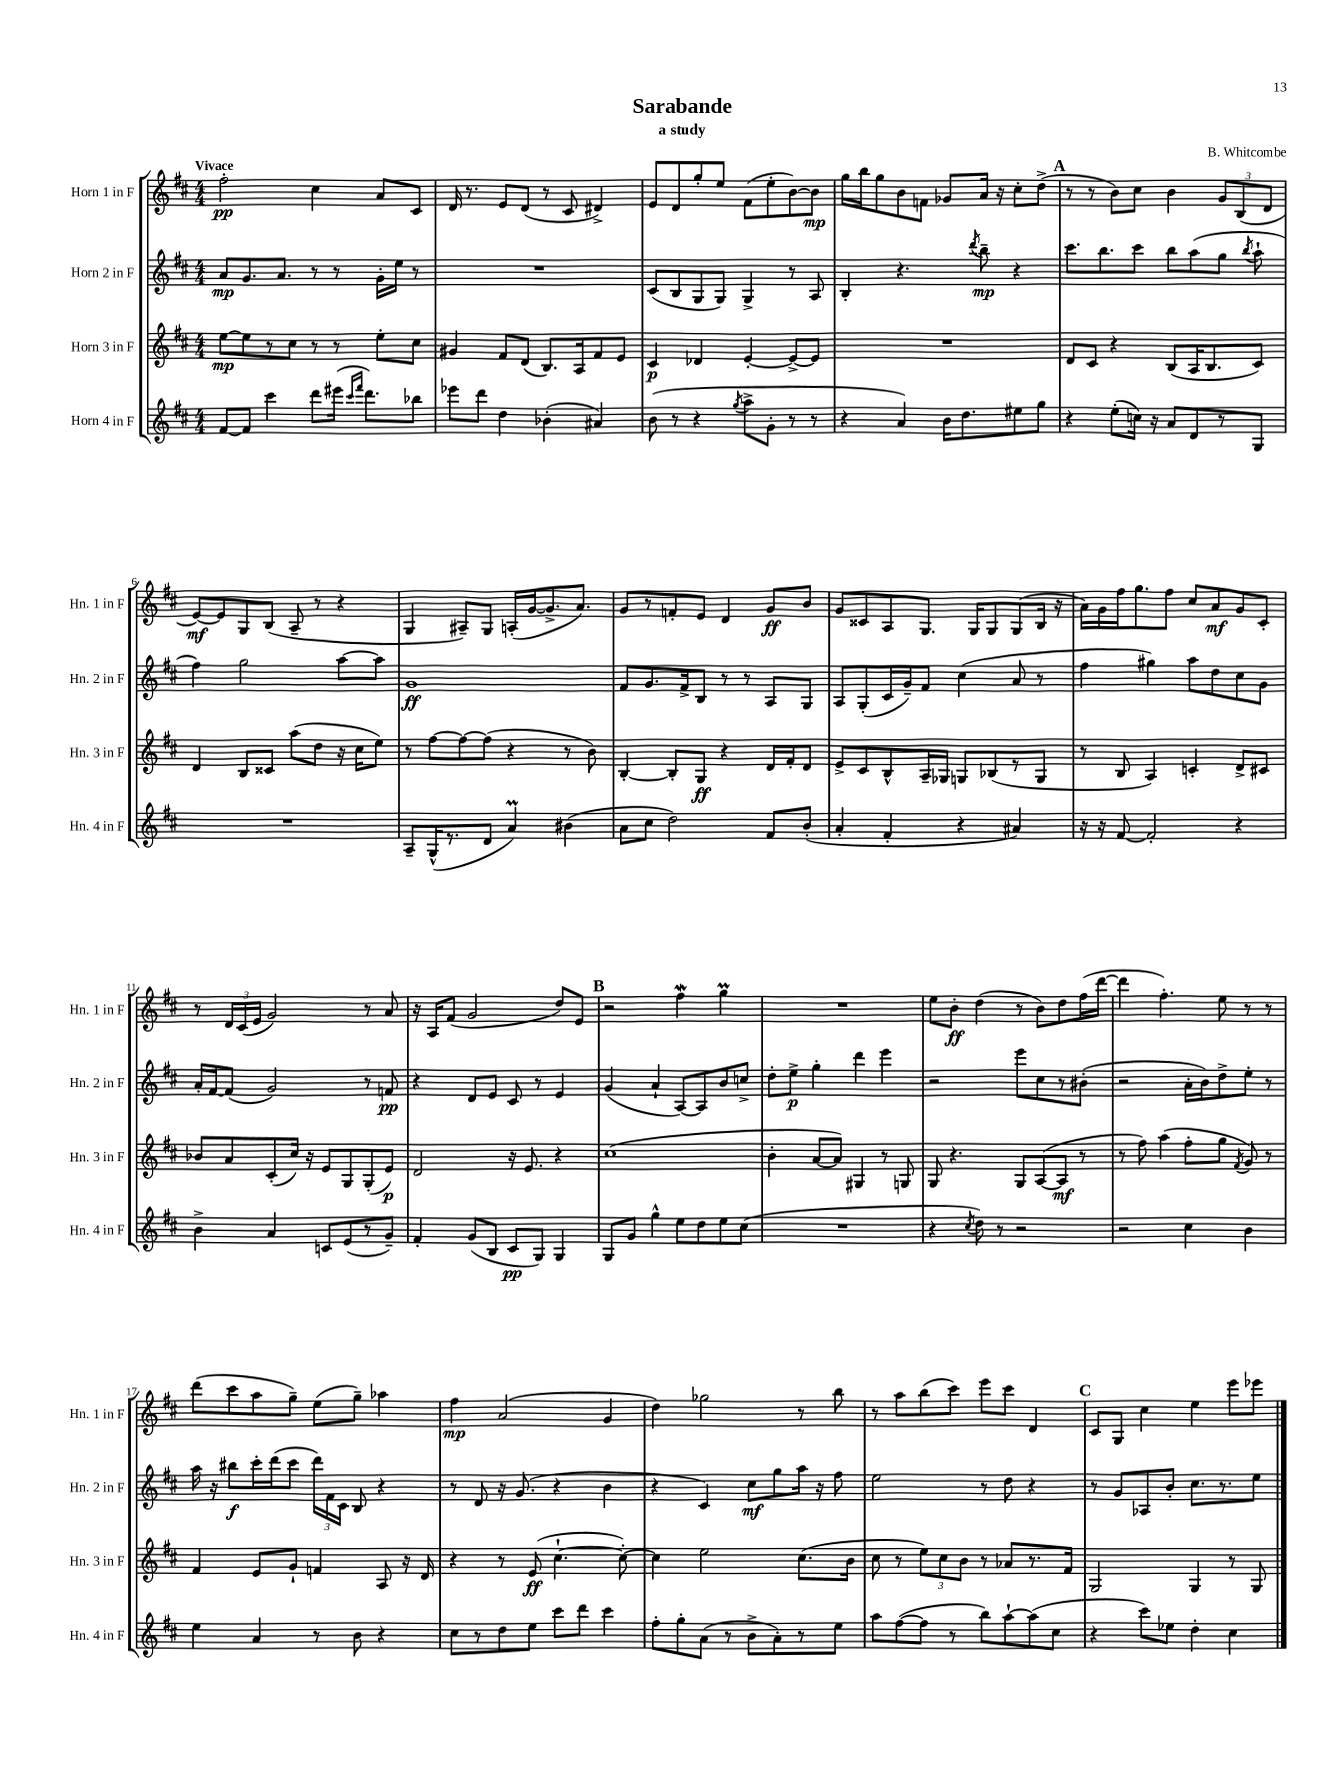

**kern	**kern	**kern	**kern
*staff4	*staff3	*staff2	*staff1
*clefG2	*clefG2	*clefG2	*clefG2
*k[f#c#]	*k[f#c#]	*k[f#c#]	*k[f#c#]
*M4/4	*M4/4	*M4/4	*M4/4
[8f#/L	[8ee\L	8a/L	2ff#'\
8f#/]J	8ee\]	8.g/	.
4ccc#\	8r	.	.
.	.	8.a/J	.
.	8cc#\J	.	.
8ddd\L	8r	8r	4cc#\
(16eee#\Jk	8r	8r	.
16qqccc#/LL	.	.	.
16qqfff#/JJ	.	.	.
8.ddd\L)	.	.	.
.	8ee'\L	16g'\LL	8a/L
.	.	16ee\JJ	.
8bb-\J	8cc#\J	8r	8c#/J
=	=	=	=
8eee-\L	4g#/	1r	16d/
.	.	.	8.r
8ddd\J	.	.	.
4dd\	8f#/L	.	8e/L
.	(8d/J	.	(8d/J
(4b-'\	8.B/L)	.	8r
.	.	.	8c#/
.	16A/k	.	.
4a#/)	8f#/	.	4d#^/)
.	8e/J	.	.
=	=	=	=
(8b\	4c#/	(8c#/L	8e/L
8r	.	8B/	8d/
4r	4d-/	8G/	8gg'/
.	.	8G/J)	8ee/J
8qgg/	.	.	.
8aa^\L	[4e'/	4G^/	(8f#\L
8g'\J	.	.	8ee'\
8r	8e^/_L	8r	[8b\)
8r	8e/]J	8A/	8b\]J
=	=	=	=
4r	1r	4B'/	16gg\LL
.	.	.	16bb\J
.	.	.	8gg\
4a/)	.	4.r	8b\
.	.	.	8f\J
16b\LK	.	.	8g-/L
8.dd\	.	.	.
.	.	8qddd/	.
.	.	8bb~\	16a/Jk
.	.	.	16r
8ee#\	.	4r	8cc#'\L
8gg\J	.	.	(8dd^\J
=	=	=	=
4r	8d/L	8.ccc#\L	8r
.	8c#/J	.	8r
.	.	8.bb\	.
(8ee'\L	4r	.	8b\L)
16cc\Jk)	.	8ccc#\J	8cc#\J
16r	.	.	.
8a/L	(8B/L	8bb\L	4b\
8d/	16A/K	(8aa\	.
.	8.B/	.	.
8r	.	8gg\J	12g/L
.	.	.	(12B/
.	.	8qbb/	.
8G/J	8c#/J)	8aa`\	.
.	.	.	12d/J
=	=	=	=
1r	4d/	4ff#\)	[8e/L)
.	.	.	8e/]
.	8B/L	2gg\	8G/
.	8c##/J	.	(8B/J
.	(8aa\L	.	8A~/
.	8dd\J	.	8r
.	16r	[8aa\L	4r
.	16cc#\LK	.	.
.	8ee\J)	8aa\]J	.
=	=	=	=
8A~/L	8r	1g	4G/
(16G^^/K	[8ff#\L	.	.
8.r	.	.	.
.	8ff#\_	.	8A#~/L)
8d/J	(8ff#\]J	.	8G/J
4a/)	4r	.	(16A'/LL
.	.	.	[16g/J
.	.	.	8.g^/]
(4b#\	8r	.	.
.	.	.	8.a/J)
.	8b\)	.	.
=	=	=	=
8a\L	[4B'/	8f#/L	8g/L
8cc#\J	.	8.g/	8r
2dd\)	8B'/]L	.	8f'/
.	.	16f#^/k	.
.	8G/J	8B/J	8e/J
.	4r	8r	4d/
.	.	8r	.
8f#/L	16d/LL	8A/L	8g/L
.	16f#'/J	.	.
(8b'/J	8d/J	8G/J	8b/J
=	=	=	=
4a'/	8e^/L	8A/L	8g/L
.	8c#/	(8G'/	8c##/
4f#'/	8B^^/	16c#/L	8A/
.	.	16g~/J)	.
.	16A~/L	8f#/J	8.G/J
.	16G-/JJ	.	.
4r	8G/L	(4cc#\	.
.	.	.	16G/LK
.	(8B-/	.	8G/
4a#/)	8r	8a/	(8G/
.	8G/J	8r	16B/Jk
.	.	.	16r
=	=	=	=
16r	8r	4ff#\	16a\LL)
16r	.	.	16g\
[8f#/	8B/	.	16ff#\J
.	.	.	8.gg\
2f#'/]	4A/)	4gg#\)	.
.	.	.	8ff#\J
.	4c'/	8aa\L	8cc#/L
.	.	8dd\	8a/
4r	8d^/L	8cc#\	8g/
.	8c#/J	8g\J	8c#'/J
=	=	=	=
4b^\	8b-/L	16a'/LL	8r
.	.	[16f#/J	.
.	8a/	(8f#/]J	24d/LL
.	.	.	(24c#/
.	.	.	24e/JJ
4a/	(8c#'/	2g/)	2g/)
.	16cc#/Jk)	.	.
.	16r	.	.
8c/L	8e/L	.	.
(8e/	8G/	.	.
8r	(8G'/	8r	8r
8g~/J)	8e/J)	8f/	8a/
=	=	=	=
4f#'/	2d/	4r	16r
.	.	.	16A/LK
.	.	.	(8f#/J
(8g/L	.	8d/L	2g/
8B/J	.	8e/J	.
8c#/L	16r	8c#/	.
.	8.e/	.	.
8G/J)	.	8r	.
4G/	4r	4e/	8dd/L)
.	.	.	8e/J
=	=	=	=
8G/L	(1cc#	(4g/	2r
8g/J	.	.	.
4gg^^\	.	4a`/	.
8ee\L	.	[8A/L)	4ff#\
8dd\	.	8A/]	.
8ee\	.	8b/	4gg\
(8cc#\J	.	8cc^/J	.
=	=	=	=
1r	4b'\	8dd'\L	1r
.	.	8ee^\J	.
.	[8a/L	4gg'\	.
.	8a/]J)	.	.
.	4G#/	4ddd\	.
.	8r	4eee\	.
.	8G/	.	.
=	=	=	=
4r	8G/	2r	8ee\L
.	4.r	.	8b'\J
8qcc#/	.	.	.
8dd\)	.	.	(4dd\
8r	.	.	.
2r	8G/L	8eee\L	8r
.	([8A/	8cc#\	8b\L)
.	8A/]J	8r	8dd\
.	8r	(8b#'\J	(16ff#\L
.	.	.	[16ddd\JJ
=	=	=	=
2r	8r	2r	4ddd\]
.	8ff#\)	.	.
.	(4aa\	.	4.ff#'\)
4cc#\	8ff#'\L	16a'\LL	.
.	.	16b\J)	.
.	8gg\J	8dd^\	8ee\
.	8qf#/	.	.
4b\	8g/)	8ee'\J	8r
.	8r	8r	8r
=	=	=	=
4ee\	4f#/	16aa\	(8ddd\L
.	.	16r	.
.	.	8bb#\L	8ccc#\
4a/	8e/L	16ccc#'\L	8aa\
.	.	(16ddd\J	.
.	8g`/J	8ccc#\J	8gg~\J)
8r	4f/	24ddd\LL)	(8ee\L
.	.	24f#\	.
.	.	24c#\JJ	.
8b\	.	8B/	8gg~\J)
4r	8A/	4r	4aa-\
.	16r	.	.
.	16d/	.	.
=	=	=	=
8cc#\L	4r	8r	4ff#\
8r	.	8d/	.
8dd\	8r	16r	(2a/
.	.	(8.g/	.
8ee\J	(8e/	.	.
8ccc#\L	[4.cc#`\	4r	.
8ddd\J	.	.	.
4ccc#\	.	4b\	4g/
.	8cc#'\_)	.	.
=	=	=	=
8ff#'\L	4cc#\]	4r	4dd\)
8gg'\	.	.	.
(8a\J	2ee\	4c#/)	2gg-\
8r	.	.	.
8b^\L	.	8cc#\L	.
8a'\)	.	8gg\	.
8r	(8.cc#\L	16aa\Jk	8r
.	.	16r	.
8ee\J	.	8ff#\	8bb\
.	16b\Jk	.	.
=	=	=	=
8aa\L	8cc#\	2ee\	8r
([8ff#\	8r	.	8aa\L
8ff#\]J	12ee\L)	.	(8bb\
.	12cc#\	.	.
8r	.	.	8ccc#\J)
.	12b\J	.	.
8bb\L)	8r	8r	8eee\L
[8aa`\	8a-/L	8dd\	8ccc#\J
(8aa\]	8.r	4r	4d/
8cc#\J	.	.	.
.	16f#/Jk	.	.
=	=	=	=
4r	2G/	8r	8c#/L
.	.	8g/L	8G/J
8ccc#\L)	.	8A-/	4cc#\
8ee-\J	.	8b'/J	.
4dd'\	4G/	8.cc#\L	4ee\
.	.	8.r	.
4cc#\	8r	.	8eee\L
.	8G/	8ee\J	8eee-\J
==	==	==	==
*-	*-	*-	*-
